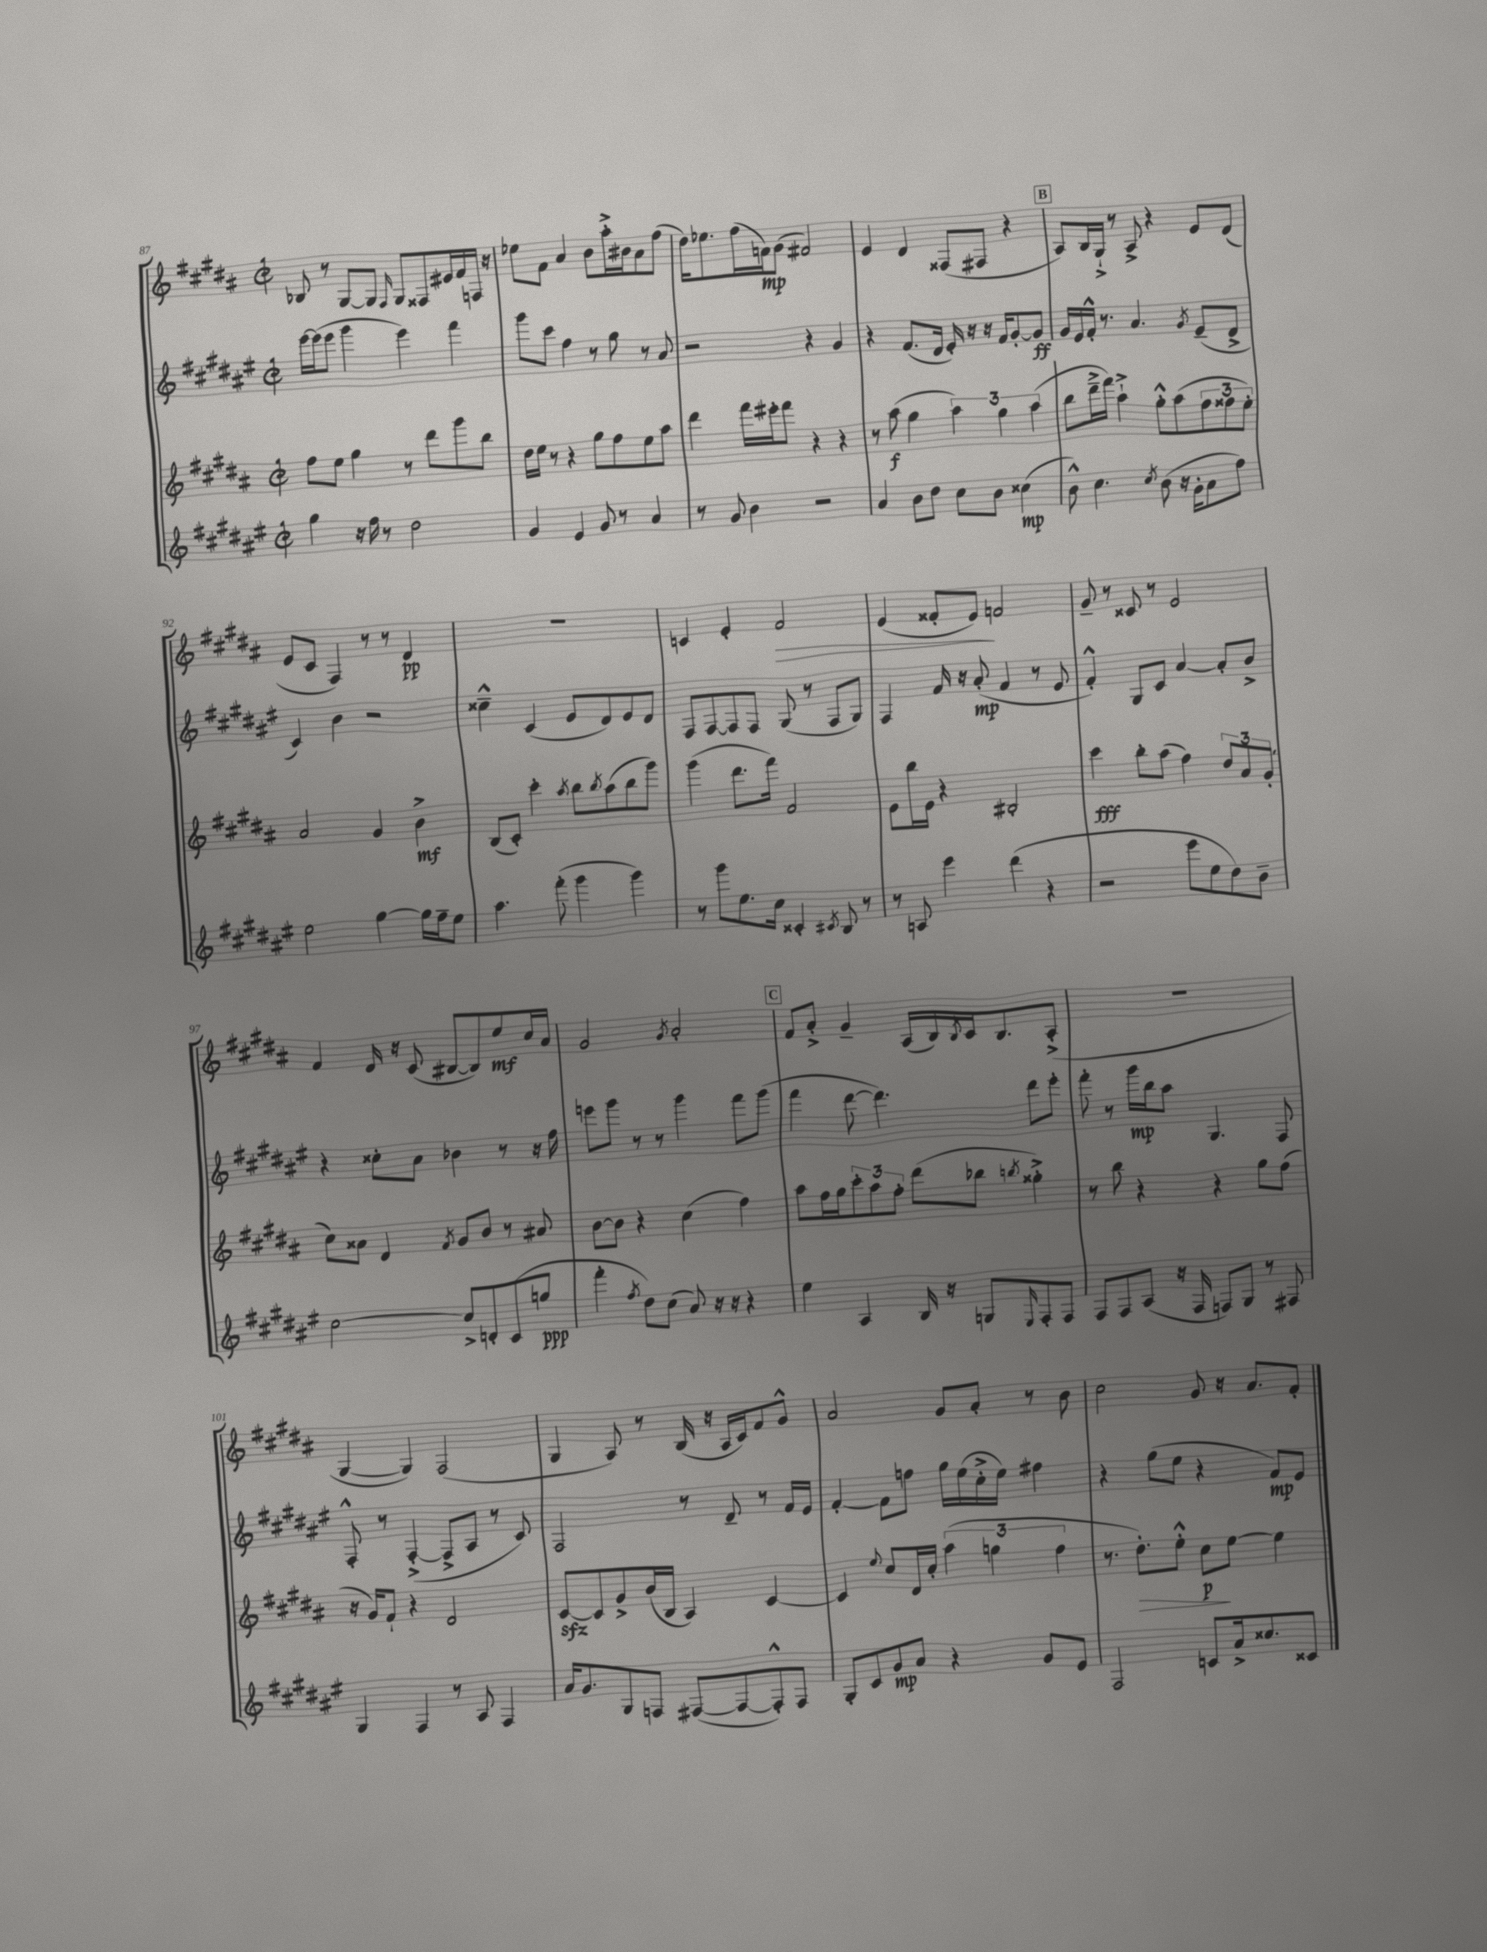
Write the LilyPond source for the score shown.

<<
\new StaffGroup <<
\new Staff = "s0" {
    \clef treble \key b \major \defaultTimeSignature \time 2/2
    bes8 r8 gis8~ gis8 \grace { fis16 } gis8 fisis8 eis'16 fis'16 f16 r16 |
    ees''8 fis'8 ais'4 b'8 ais''16-.-> bis'16 ais'8 fis''8( |
    dis''16) ees''8. fis''16( f'16\mp) gis'8( fis'2) |
    e'4 dis'4 fisis8( fis8 r4 |
    \mark \markup { \box "B" } ais8) b16 gis16-!-> r8 ais8-> r4 e'8 dis'8( |
    e'8 cis'8 fis4) r8 r8 dis'4\pp |
    R1 |
    c'4 e'4-. fis'2\> |
    e'4( fisis'8-. e'8\!) f'2 |
    gis'8-- r8 cisis'8 r8 e'2 |
    fis'4 dis'16 r16 cis'8( bis8~ bis8) e''8\mf cis''16 ais'16 |
    gis'2 \acciaccatura { gis'8 } ais'2-. |
    \mark \markup { \box "C" } fis'8 ais'8-.-> gis'4-- ais16( b16) \acciaccatura { b8 } cis'16 b8. ais8-.->( |
    R1 |
    gis4~ gis4) fis2( |
    gis4 ais8) r8 b16( r16 ais16 cis'16) fis'8 gis'8-^ |
    ais'2 gis'8 ais'8-. r8 b'8 |
    cis''2 gis'8 r16 ais'8. fis'8-. \bar "|." |
}
\new Staff = "s1" {
    \clef treble \key fis \major \defaultTimeSignature \time 2/2
    eis'''16~ eis'''16( eis'''8 gis'''4 eis'''4) fis'''4 |
    gis'''8 cis'''8 fis''4 r8 gis''8 r8 ais'8 |
    r2 r4 gis'4 |
    r4 fis'8.( dis'16 eis'16-.) r16 r16 fis'16 gis'8~-. gis'8\ff |
    \mark \markup { \box "B" } gis'16 eis'16 fis'16-.-^ r8. ais'4. \acciaccatura { gis'8 } eis'8--( dis'8-> |
    cis'4) b'4 r2 |
    cisis''4---^ cis'4( eis'8 dis'8) eis'8 dis'8 |
    fis8 fis8~ fis8 fis8 gis8( r8 fis8 gis8) |
    fis4 fis'16 r16 ais'8-.\mp( fis'4 r8 eis'8 |
    fis'4-.-^) gis8 cis'8 ais'4~ ais'8-. b'8-> |
    r4 cisis''8-. ais'8 bes'4 r8 r16 fis''16 |
    e'''8 gis'''8 r8 r8 gis'''4 fis'''8 gis'''8( |
    \mark \markup { \box "C" } fis'''4 dis'''8~ dis'''4.) dis'''8 eis'''8-. |
    fis'''8-. r8 gis'''16\mp b''16 ais''8 gis4. fis8 |
    fis8-.-^ r8 fis4~-.->( fis8-> ais8 r8 cis'8) |
    fis2 r8 dis'8-- r8 fis'16 eis'16 |
    fis'4~-. fis'8 f''8 gis''16 eis''16( cis''16-.-> eis''16) fis''4 |
    r4 gis''8( eis''8 r4 fis'8\mp) eis'8 \bar "|." |
}
\new Staff = "s2" {
    \clef treble \key b \major \defaultTimeSignature \time 2/2
    fis''8 e''8 gis''4 r8 dis'''8 gis'''8 b''8 |
    dis''16 e''16 r8 r4 gis''8 fis''8 e''8 ais''8 |
    dis'''4 fis'''16 eis'''16-. fis'''8 r4 r4 |
    r8 ais''8\f( gis''4 \tuplet 3/2 { ais''4) gis''4 ais''4( } |
    \mark \markup { \box "B" } b''8 dis'''16---> fis'''16) ais''4-!-> gis''8-.-^ ais''8( \tuplet 3/2 { fis''8 fisis''8 e''8-.) } |
    ais'2 gis'4 b'4->\mf |
    b8( cis'8-.) cis'''4-. \acciaccatura { ais''8 } b''8 \acciaccatura { b''8 } ais''8( b''8 gis'''8) |
    gis'''4( dis'''8. fis'''16) fis'2 |
    e'8 b''16 e'16 r4 bis2-. |
    cis'''4\fff b''8-. ais''8( fis''4) \tuplet 3/2 { dis''8 ais'8 gis'8-.( } |
    cis''8) aisis'8 dis'4 \acciaccatura { fis'8 } gis'8 b'8 r8 ais'8 |
    b'8~ b'8 r4 cis''4( fis''4) |
    \mark \markup { \box "C" } ais''8 fis''16 gis''16 \tuplet 3/2 { cis'''8-. ais''8 fis''8-. } dis'''8( bes''8 \acciaccatura { b''8 } gisis''4-.->) |
    r8 b''8 r4 r4 gis''8 fis''8( |
    r16 gis'16) fis'8-! r4 dis'2 |
    cis'8~\sfz cis'8 gis'8-> b'16( b16 ais4) cis'4~ |
    cis'4 \appoggiatura { e''8 } cis''8 dis'16 cis''16-. \tuplet 3/2 { ais''4( g''4 fis''4 } |
    r8. dis''8.-.\>) e''8-.-^ cis''8\p\! e''8~ e''4 \bar "|." |
}
\new Staff = "s3" {
    \clef treble \key fis \major \defaultTimeSignature \time 2/2
    gis''4 r16 fis''16 r8 dis''2 |
    gis'4 eis'4 gis'8 r8 ais'4 |
    r8 gis'8 b'4 r2 |
    ais'4 b'8 dis''8 cis''8 b'8 cisis''4\mp( |
    \mark \markup { \box "B" } b'8-^) cis''4. \acciaccatura { cis''8 } b'8( r16 gis'16-. ais'8 fis''8) |
    eis''2 gis''4~ gis''16 fis''16-- eis''8 |
    ais''4. fis'''8-.( gis'''4 gis'''4) |
    r8 gis'''8 eis''8. cis''16 cisis'4-. \acciaccatura { cis'8 } b8 r8 |
    r8 a8 eis'''4 dis'''4( r4 |
    r2 eis'''8 eis''8 dis''8) b'8-- |
    cis''2~ cis''8-> d'8-. cis'8( g''8\ppp |
    fis'''4-. \acciaccatura { fis''8 } dis''8) cis''8( ais'8) r16 r16 r4 |
    \mark \markup { \box "C" } eis''4 ais4 b16 r16 g8 \grace { eis16 } fis8-. fis8 |
    fis8 fis8 ais8( r16 fis16 f8) gis8 r8 fis8 |
    gis4 fis4 r8 ais8 fis4 |
    ais'16 gis'8. gis8 f8 fis8~( fis8~ fis8-.-^) fis8 |
    gis8-. cis'8 gis'8\mp ais'8 r4 gis'8 eis'8 |
    fis2 c'8 ais'16-> cisis''8. cisis'8 \bar "|." |
}
>>
>>
\layout { \context { \Score currentBarNumber = #87 } }
